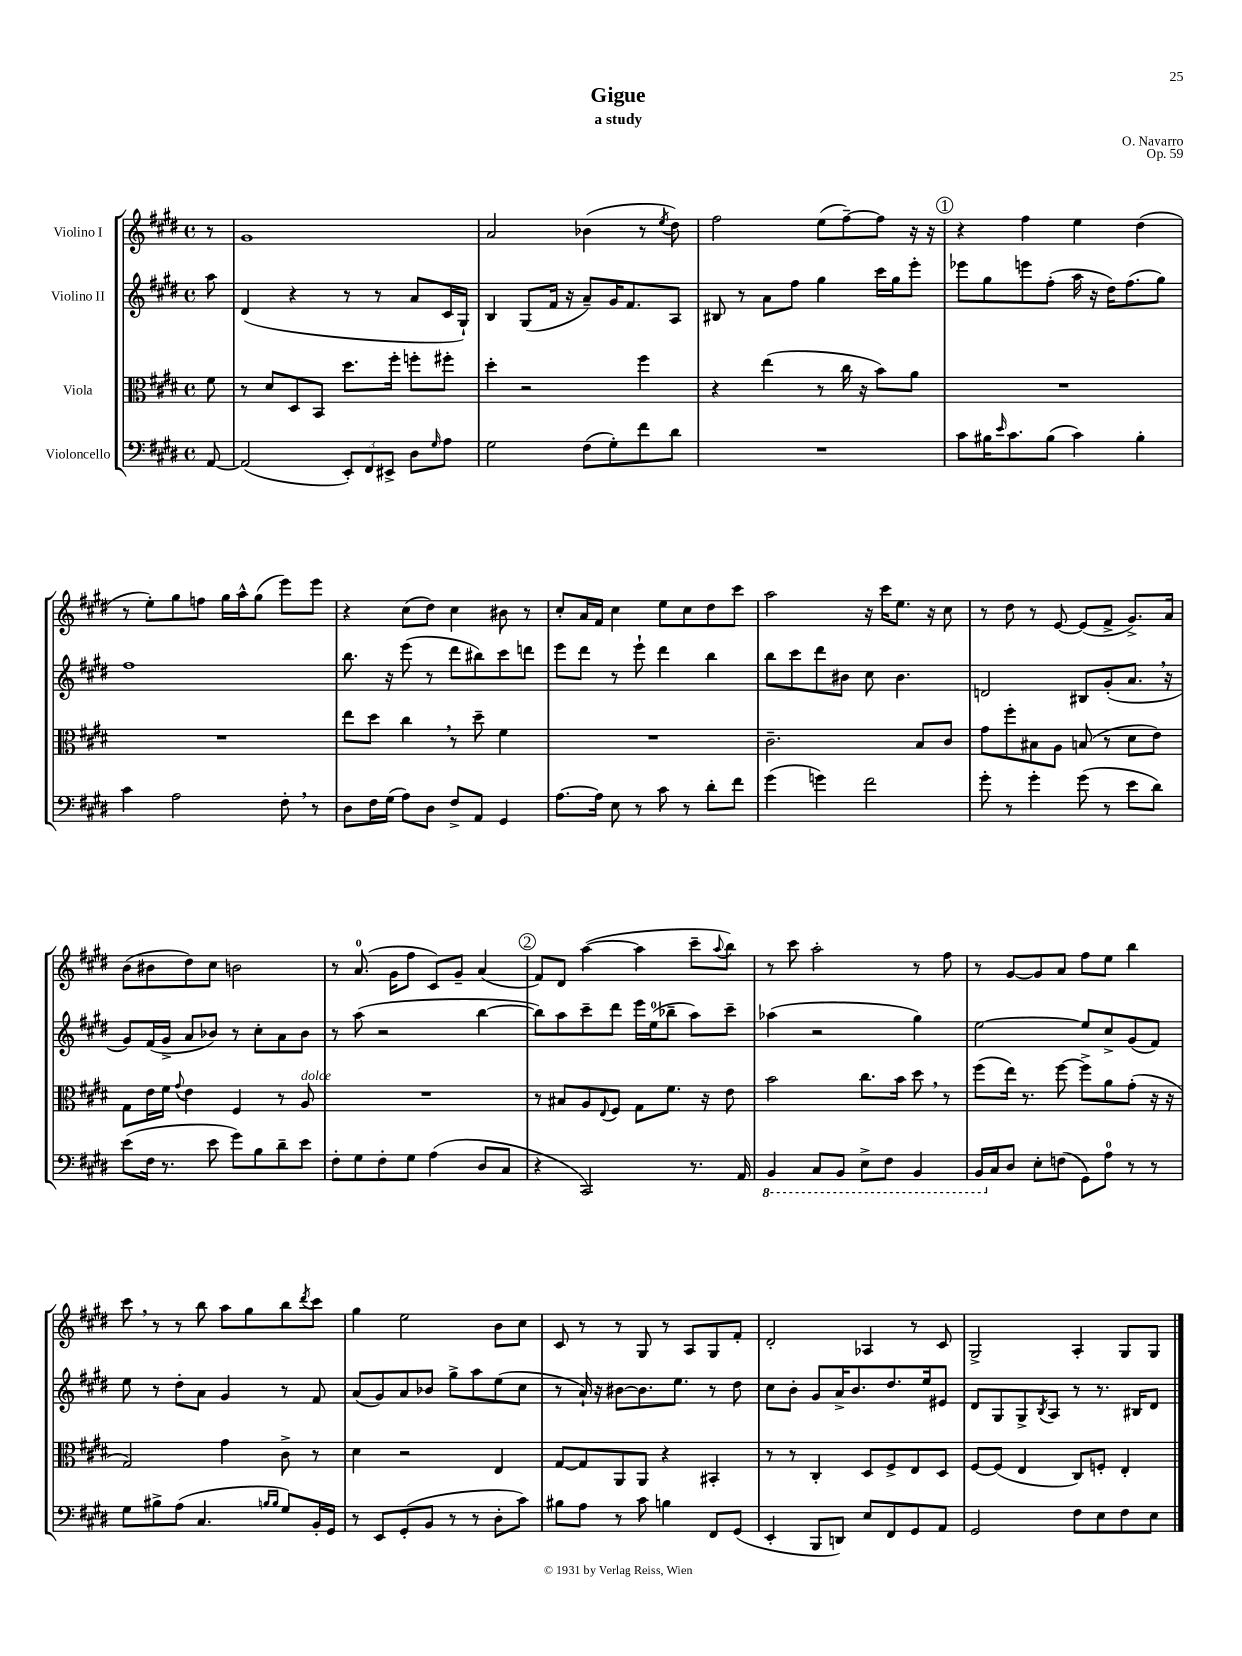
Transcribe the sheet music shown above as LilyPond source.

\header { title = "Gigue" composer = "O. Navarro" subtitle = "a study" opus = "Op. 59" }
<<
\new StaffGroup <<
\new Staff = "s0" \with { instrumentName = "Violino I" } {
    \clef treble \key e \major \defaultTimeSignature \time 4/4 \partial 8
    r8 |
    gis'1 |
    a'2 bes'4( r8 \acciaccatura { e''8 } dis''8) |
    fis''2 e''8( fis''8~--) fis''8 r16 r16 |
    \mark \markup { \circle "1" } r4 fis''4 e''4 dis''4( |
    r8 e''8-.) gis''8 f''8 gis''16 a''16-^ gis''8( e'''8) e'''8 |
    r4 cis''8( dis''8) cis''4 bis'8 r8 |
    cis''8-. a'16 fis'16 cis''4 e''8 cis''8 dis''8 cis'''8 |
    a''2 r16 cis'''16 e''8. r16 cis''8 |
    r8 dis''8 r8 e'8~ e'8( fis'8-> gis'8.->) a'16 |
    b'8( bis'8 dis''8) cis''8 b'2 |
    r8 a'8.-0( gis'16 fis''8 cis'8) gis'8-- a'4( |
    \mark \markup { \circle "2" } fis'8) dis'8 a''4~( a''4 cis'''8-- \appoggiatura { a''8 } b''8) |
    r8 cis'''8 a''2-. r8 fis''8 |
    r8 gis'8~ gis'8 a'8 fis''8 e''8 b''4 |
    cis'''8 \breathe r8 r8 b''8 a''8 gis''8 b''8 \acciaccatura { dis'''8 } cis'''8 |
    gis''4 e''2 b'8 cis''8 |
    cis'8 r8 r8 gis8 r8 a8 gis8 fis'8-. |
    dis'2-. aes4 r8 cis'8 |
    gis2-> a4-. gis8 gis8 \bar "|." |
}
\new Staff = "s1" \with { instrumentName = "Violino II" } {
    \clef treble \key e \major \defaultTimeSignature \time 4/4 \partial 8
    a''8 |
    dis'4( r4 r8 r8 a'8 cis'16 gis16-!) |
    b4 gis8( fis'16 r16 a'8--) gis'16 fis'8. a8 |
    bis8 r8 a'8 fis''8 gis''4 cis'''16 gis''16 e'''8-. |
    \mark \markup { \circle "1" } ees'''8 gis''8 e'''8 fis''8-.( a''16 r16 dis''16) fis''8.( gis''8) |
    fis''1 |
    b''8. r16 e'''8( r8 dis'''8 bis''8) cis'''8 d'''8 |
    e'''8 dis'''8 r8 e'''8-! dis'''4 b''4 |
    b''8 cis'''8 dis'''8 bis'8 cis''8 bis'4. |
    d'2 bis8 gis'8-.( a'8. \breathe r16 |
    gis'8) fis'16( gis'16-> a'8 bes'8) r8 cis''8-. a'8 bes'8 |
    r8 a''8( r2 b''4~ |
    \mark \markup { \circle "2" } b''8) a''8 cis'''8-- dis'''8 e'''16 e''16-0( bes''8-- a''8) cis'''8-- |
    aes''4( r2 gis''4) |
    e''2~ e''8 cis''8-> gis'8( fis'8) |
    e''8 r8 dis''8-. a'8 gis'4 r8 fis'8 |
    a'8( gis'8) a'8 bes'8 gis''8-> a''8 e''8( cis''8 |
    r8 a'16-!) r16 bis'8~ bis'8. e''8. r8 dis''8 |
    cis''8 b'8-. gis'8 a'16-> b'8. dis''8. e''16 eis'8 |
    dis'8 gis8 gis8-> \acciaccatura { b8 } a8 r8 r8. bis16 dis'8 \bar "|." |
}
\new Staff = "s2" \with { instrumentName = "Viola" } {
    \clef alto \key e \major \defaultTimeSignature \time 4/4 \partial 8
    fis'8 |
    r8 dis'8 dis8 b,8 dis''8. fis''16-. f''8-. fis''8-. |
    dis''4-. r2 fis''4 |
    r4 e''4( r8 cis''16 r16 b'8) a'8 |
    \mark \markup { \circle "1" } R1 |
    R1 |
    e''8 dis''8 cis''4 \breathe r8 dis''8-- fis'4 |
    R1 |
    cis'2.-- b8 cis'8 |
    gis'8 fis''8-. bis8 a8 b8( r8 dis'8 e'8) |
    gis8 e'16 fis'16 \appoggiatura { gis'8 } e'4 fis4 r8 a8^\markup { \italic "dolce" } |
    R1 |
    \mark \markup { \circle "2" } r8 bis8 a8 \appoggiatura { e8 } fis8 gis8 fis'8. r16 e'8 |
    b'2 cis''8. b'16 dis''8 \breathe r8 |
    fis''8( e''16) r8. fis''8~ fis''8-> a'8 gis'8-.( r16 r16 |
    gis2) gis'4 cis'8-> r8 |
    dis'4 r2 e4 |
    gis8~ gis8 a,8 a,8 r4 bis,4-. |
    r8 r8 cis4-. dis8 fis8-> e8 dis8 |
    fis8~ fis8( e4 cis8) f8-. e4-. \bar "|." |
}
\new Staff = "s3" \with { instrumentName = "Violoncello" } {
    \clef bass \key e \major \defaultTimeSignature \time 4/4 \partial 8
    a,8~ |
    a,2( \tuplet 3/2 { e,8-.) fis,8 eis,8-> } dis8 \grace { gis16 } a8 |
    gis2 fis8( gis8-.) fis'8 dis'8 |
    R1 |
    \mark \markup { \circle "1" } cis'8 bis16 \grace { e'16 } cis'8. bis8( cis'4) bis4-. |
    cis'4 a2 fis8-. \breathe r8 |
    dis8 fis16 gis16( a8) dis8 fis8-> a,8 gis,4 |
    a8.~ a16 e8 r8 cis'8 r8 dis'8-. fis'8 |
    gis'4( g'4) fis'2 |
    gis'8-. r8 gis'4-. gis'8( r8 e'8 dis'8) |
    e'8( fis16 r8. e'8 gis'8) b8 dis'8-- e'8 |
    fis8-. gis8 fis8-. gis8 a4( dis8 cis8 |
    \mark \markup { \circle "2" } r4 cis,2) r8. a,16 |
    \ottava #-1 b,,4 cis,8 b,,8 e,8-> fis,8 b,,4 |
    b,,16 \ottava #0 cis16 dis8 e8-. f8( gis,8) a8-0 r8 r8 |
    gis8 bis8-> a8( cis4. \grace { b16 b16 } gis8) b,16-. gis,16 |
    r8 e,8 gis,8-.( b,8 r8 r8 dis8-. cis'8) |
    bis8 a8 r8 cis'8 b4 fis,8 gis,8( |
    e,4-. b,,8 d,8) e8 fis,8 gis,8 a,8 |
    gis,2 fis8 e8 fis8 e8 \bar "|." |
}
>>
>>
\layout { \context { \Score \remove "Bar_number_engraver" } }
